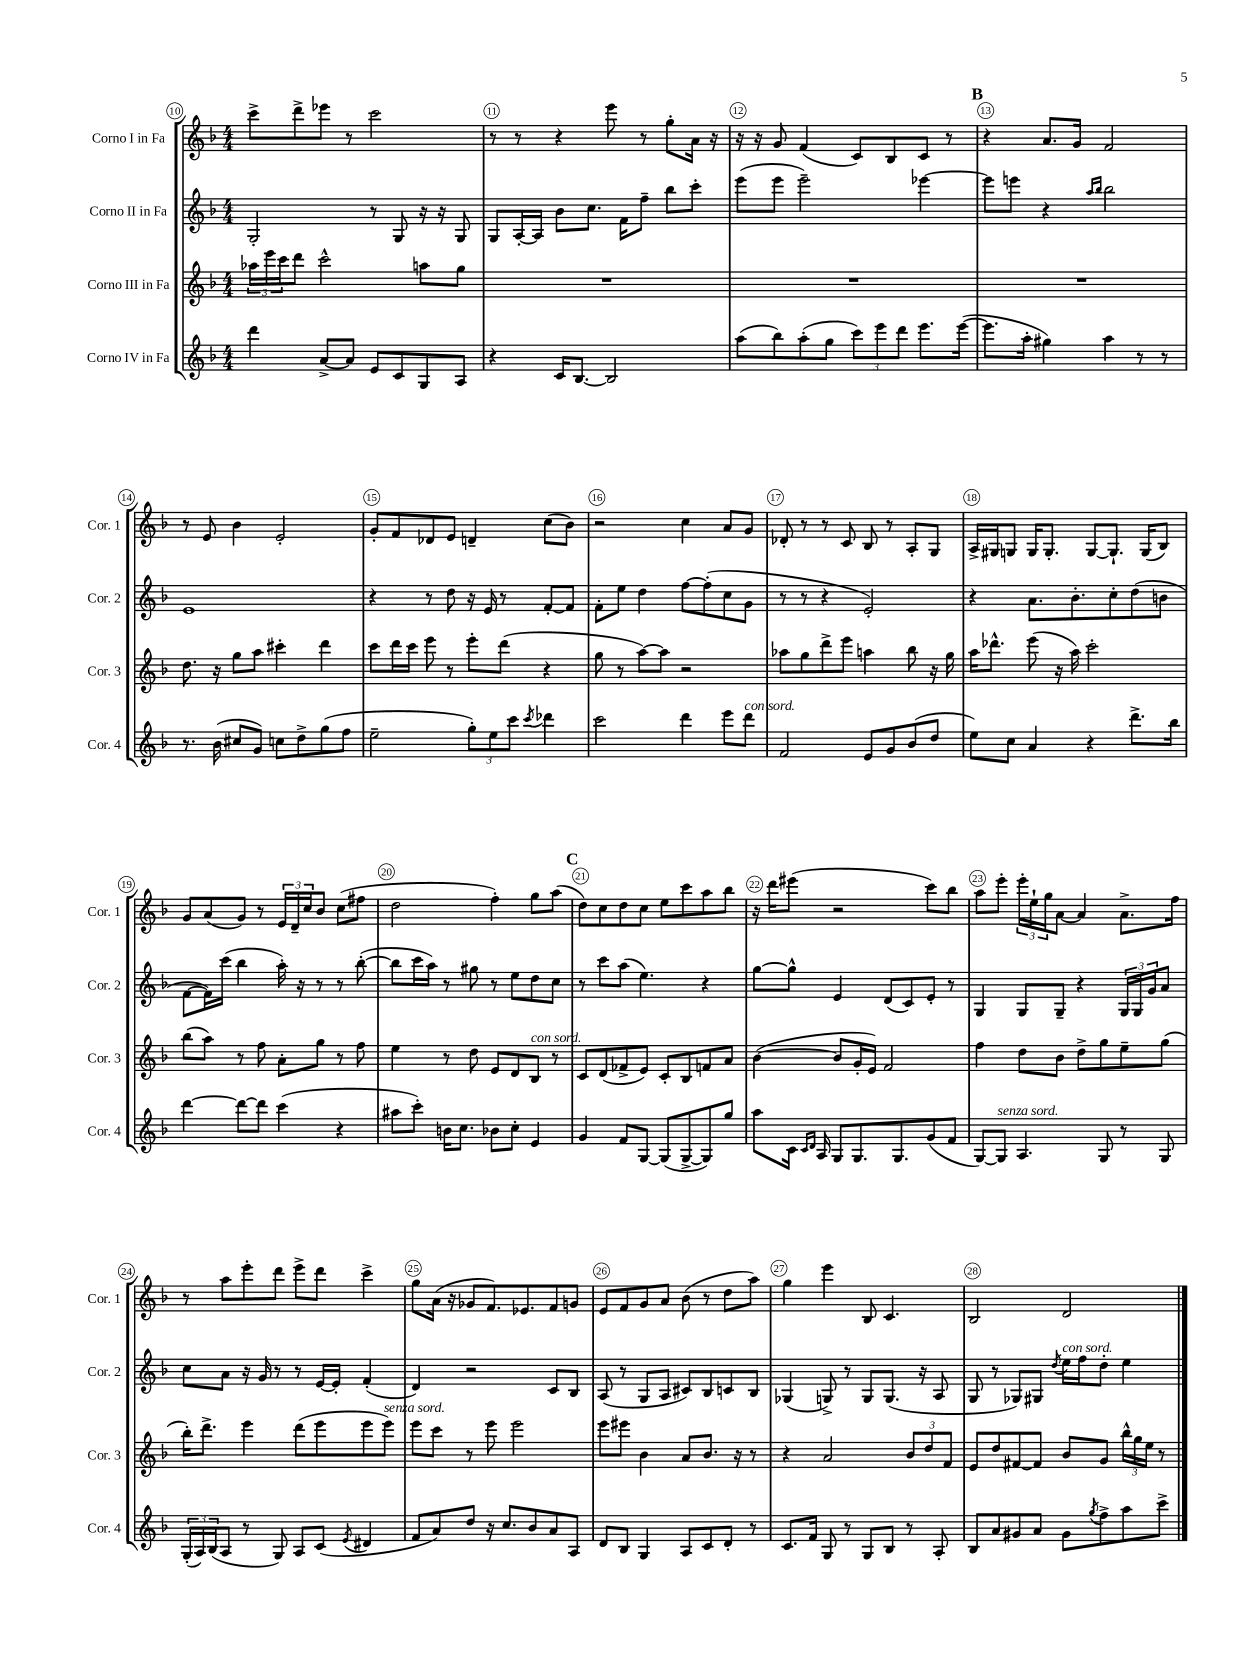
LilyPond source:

<<
\new StaffGroup <<
\new Staff = "s0" \with { instrumentName = "Corno I in Fa" shortInstrumentName = "Cor. 1" } {
    \clef treble \key f \major \numericTimeSignature \time 4/4
    c'''8-> d'''8-> ees'''8 r8 c'''2 |
    r8 r8 r4 e'''8 r8 g''8-. a'16 r16 |
    r16 r16 g'8 f'4( c'8) bes8 c'8 r8 |
    \mark \markup { \bold "B" } r4 a'8. g'16 f'2 |
    r8 e'8 bes'4 e'2-. |
    g'8-. f'8 des'8 e'8 d'4-- c''8( bes'8) |
    r2 c''4 a'8 g'8 |
    des'8-. r8 r8 c'8 bes8 r8 a8-. g8 |
    a16-> gis16 g8 g16 g8.-. g8~ g8.-! g16( bes8) |
    g'8 a'8( g'8) r8 \tuplet 3/2 { e'16 d'16-- c''16 } bes'8 c''8( fis''8 |
    d''2 f''4-.) g''8 a''8( |
    \mark \markup { \bold "C" } d''8) c''8 d''8 c''8 e''8 c'''8 a''8 bes''8 |
    r16 d'''16 eis'''8( r2 c'''8) bes''8 |
    a''8 e'''8-. \tuplet 3/2 { e'''16-. e''16-! g''16 } a'8~ a'4 a'8.-> f''16 |
    r8 a''8 e'''8-. d'''8 e'''8-> d'''8 c'''4-> |
    g''8 a'16( r16 ges'8 f'8.) ees'8. f'8 g'8 |
    e'8 f'8 g'8 a'8 bes'8( r8 d''8 a''8) |
    g''4 e'''4 bes8 c'4. |
    bes2 d'2 \bar "|." |
}
\new Staff = "s1" \with { instrumentName = "Corno II in Fa" shortInstrumentName = "Cor. 2" } {
    \clef treble \key f \major \numericTimeSignature \time 4/4
    g2-. r8 g8 r16 r16 g8 |
    g8 a16~-. a16 bes'8 c''8. f'16 f''8-- bes''8 c'''8-. |
    e'''8( e'''8 e'''2--) ees'''4~ |
    \mark \markup { \bold "B" } ees'''8 e'''8 r4 \grace { a''16 bes''16 } bes''2 |
    e'1 |
    r4 r8 d''8 r16 e'16 r8 f'8~-. f'8 |
    f'8-. e''8 d''4 f''8~ f''8-.( c''8 g'8 |
    r8 r8 r4 e'2-.) |
    r4 a'8. bes'8.-. c''8-. d''8( b'8 |
    f'8~ f'16) c'''16( bes''4 a''16-.) r16 r8 r8 bes''8~-.( |
    bes''8 c'''16 a''16) r8 gis''8 r8 e''8 d''8 c''8 |
    \mark \markup { \bold "C" } r8 c'''8 a''8( e''4.) r4 |
    g''8~ g''8-^ e'4 d'8( c'8) e'8-. r8 |
    g4 g8 g8-- r4 \tuplet 3/2 { g16 g16 g'16 } a'8 |
    c''8 a'8 r16 g'16 r8 r8 e'16~ e'16-. f'4-.( |
    d'4) r2 c'8 bes8 |
    a8( r8 g8 a8 cis'8) bes8 c'8 bes8 |
    ges4( g8->) r8 g8 g8.( r16 a8 |
    g8 r8 ges8) gis8 \acciaccatura { d''8 } e''16^\markup { \italic "con sord." } f''16 d''8-. e''4 \bar "|." |
}
\new Staff = "s2" \with { instrumentName = "Corno III in Fa" shortInstrumentName = "Cor. 3" } {
    \clef treble \key f \major \numericTimeSignature \time 4/4
    \tuplet 3/2 { aes''16 e'''16 c'''16 } d'''8 c'''2-^ a''8 g''8 |
    R1 |
    R1 |
    \mark \markup { \bold "B" } R1 |
    d''8. r16 g''8 a''8 cis'''4-. d'''4 |
    c'''8 d'''16 c'''16 e'''8 r8 e'''8-. d'''8( r4 |
    g''8 r8 a''8~) a''8 r2 |
    aes''8 g''8 d'''8-> e'''8 a''4 bes''8 r16 g''16 |
    a''16 des'''8.-^ e'''8( r16 a''16) c'''2-. |
    bes''8( a''8) r8 f''8 a'8-. g''8 r8 f''8 |
    e''4 r8 d''8 e'8 d'8 bes8^\markup { \italic "con sord." } r8 |
    \mark \markup { \bold "C" } c'8 d'8( fes'8-> e'8) c'8-. bes8 f'8 a'8 |
    bes'4~( bes'8 g'16-. e'16) f'2 |
    f''4 d''8 bes'8 d''8-> g''8 e''8-- g''8( |
    bes''16-.) d'''8.-> e'''4 d'''8( e'''8 e'''8 e'''8^\markup { \italic "senza sord." }) |
    e'''8 c'''8 r8 e'''8 e'''2 |
    e'''8 eis'''8 bes'4 a'8 bes'8. r16 r8 |
    r4 a'2 \tuplet 3/2 { bes'8 d''8 f'8 } |
    e'8 d''8 fis'8~ fis'8 bes'8 g'8 \tuplet 3/2 { bes''16-^ g''16 e''16 } r8 \bar "|." |
}
\new Staff = "s3" \with { instrumentName = "Corno IV in Fa" shortInstrumentName = "Cor. 4" } {
    \clef treble \key f \major \numericTimeSignature \time 4/4
    d'''4 a'8~-> a'8 e'8 c'8 g8 a8 |
    r4 c'16 bes8.~ bes2 |
    a''8( bes''8) a''8-.( g''8 \tuplet 3/2 { c'''8) e'''8 d'''8 } e'''8. e'''16~( |
    \mark \markup { \bold "B" } e'''8. a''16-. gis''4) a''4 r8 r8 |
    r8. bes'16( cis''8 g'8) c''8 d''8-> g''8( f''8 |
    e''2-- \tuplet 3/2 { g''8-.) e''8 c'''8 } \acciaccatura { c'''8 } des'''4 |
    c'''2 d'''4 e'''8 d'''8^\markup { \italic "con sord." } |
    f'2 e'8 g'8 bes'8( d''8 |
    e''8) c''8 a'4 r4 d'''8.-> bes''16 |
    d'''4~ d'''8~ d'''8 c'''4( r4 |
    ais''8 c'''8-.) b'16 c''8. bes'8 c''8-. e'4 |
    \mark \markup { \bold "C" } g'4 f'8 g8~ g8( g8~-> g8) g''8 |
    a''8 c'16 \grace { c'16 d'16 } a16 g8 g8. g8. g'8( f'8 |
    g8~) g8^\markup { \italic "senza sord." } a4. g8 r8 g8 |
    \tuplet 3/2 { g16-.( a16) bes16( } a8 r8 g8) a8 c'8( \acciaccatura { e'8 } dis'4 |
    f'8 a'8) d''8 r16 c''8. bes'8 a'8 a8 |
    d'8 bes8 g4 a8 c'8 d'8-. r8 |
    c'8. f'16 g8 r8 g8 bes8 r8 a8-. |
    bes8 a'8 gis'8 a'8 gis'8 \acciaccatura { g''8 } f''8-> a''8 c'''8-> \bar "|." |
}
>>
>>
\layout { \context { \Score currentBarNumber = #10 \override BarNumber.break-visibility = ##(#f #t #t) barNumberVisibility = #all-bar-numbers-visible \override BarNumber.stencil = #(make-stencil-circler 0.1 0.3 ly:text-interface::print) } }
